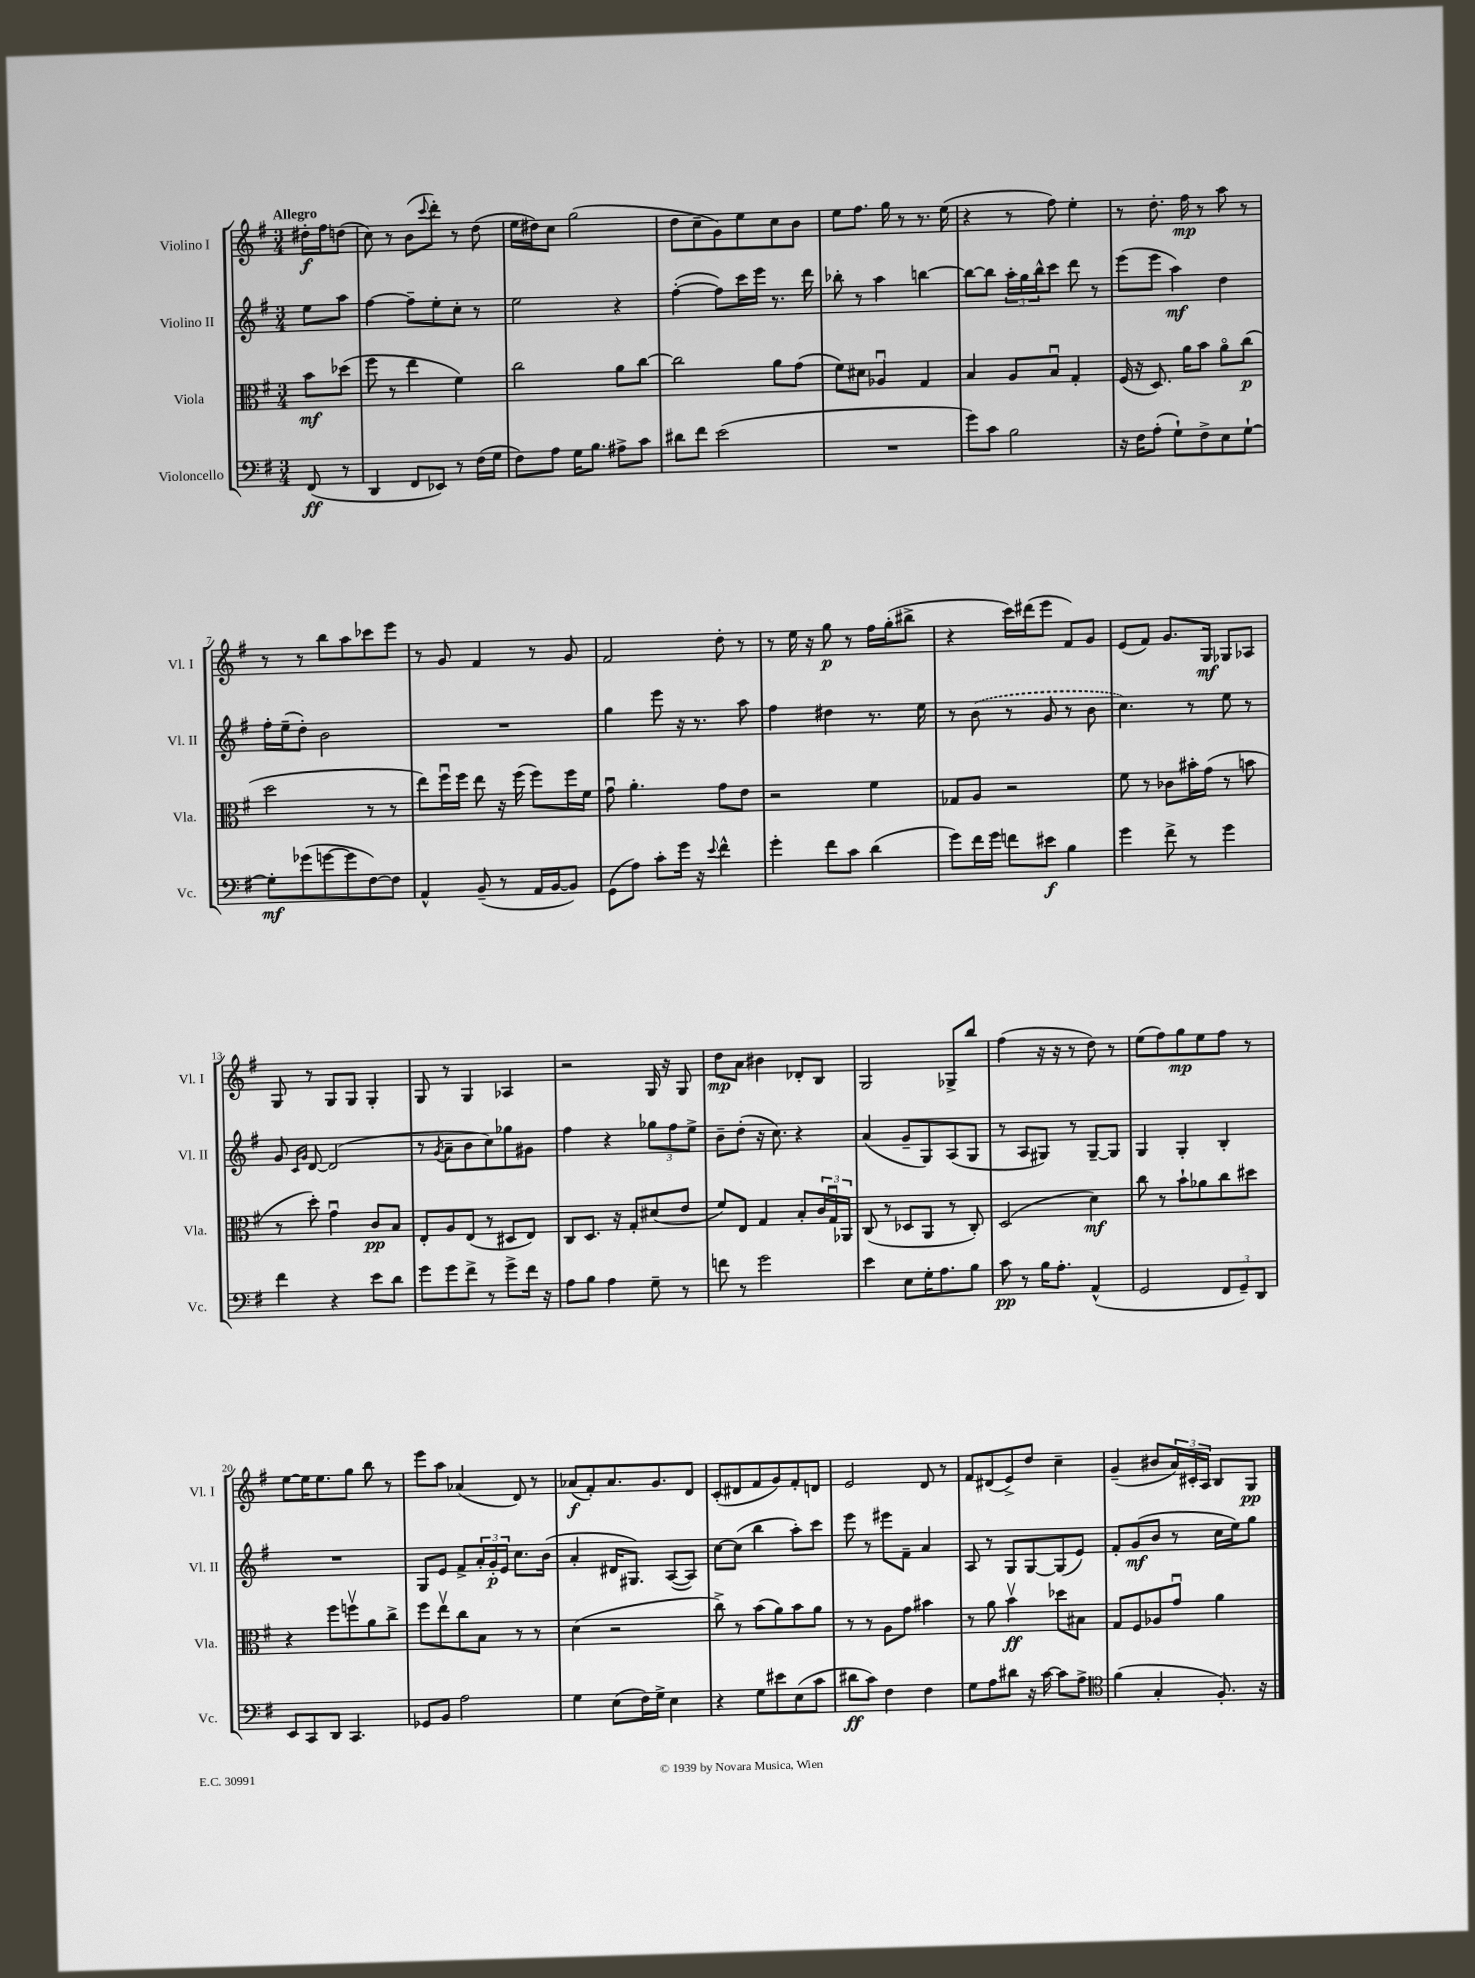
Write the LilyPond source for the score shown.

<<
\new StaffGroup <<
\new Staff = "s0" \with { instrumentName = "Violino I" shortInstrumentName = "Vl. I" } {
    \clef treble \key g \major \numericTimeSignature \time 3/4 \partial 4 \tempo "Allegro"
    dis''16-.\f fis''16 d''8( |
    c''8) r8 b'8( \appoggiatura { c'''8 } d'''8-.) r8 d''8( |
    e''16 dis''16) c''8 g''2( |
    d''8 c''8-- g'8) e''8 c''8 b'8 |
    e''8 fis''8. g''16 r8 r8. e''16( |
    r4 r8 fis''8) e''4-. |
    r8 d''8.-. fis''16\mp r8 a''8 r8 |
    r8 r8 b''8 a''8 ces'''8 e'''8 |
    r8 g'8 fis'4 r8 g'8 |
    fis'2 d''8-. r8 |
    r8 e''16 r16 g''8\p r8 fis''16 g''16-.( bis''8-> |
    r4 c'''16) dis'''16( e'''8 fis'8) g'8 |
    e'8( fis'8) g'8. g16\mf ges8 aes8 |
    g8 r8 g8 g8 g4-. |
    g8 r8 g4 aes4 |
    r2 g16 r16 g8 |
    d''8\mp a'8 bis'4 des'8-. b8 |
    g2 ges8-> b''8 |
    fis''4( r16 r16 r8 d''8) r8 |
    e''8( fis''8) g''8\mp e''8 fis''8 r8 |
    e''8~ e''16 e''8. g''8 b''8 r8 |
    e'''8 a''8 aes'4( d'8) r8 |
    aes'8\f( fis'8-.) aes'8. g'8. d'8 |
    c'8-.( dis'8 fis'8 g'8) fis'8-. d'8 |
    e'2 d'8 r8 |
    fis'8 dis'8( e'8->) d''8 c''4-- |
    g'4--( bis'8 \tuplet 3/2 { a'16) cis'16-. a16 } b8 g8\pp \bar "|." |
}
\new Staff = "s1" \with { instrumentName = "Violino II" shortInstrumentName = "Vl. II" } {
    \clef treble \key g \major \numericTimeSignature \time 3/4 \partial 4
    e''8 a''8 |
    fis''4~ fis''8-- e''8-. c''8-. r8 |
    e''2 r4 |
    fis''4~-.( fis''8) c'''16 e'''16 r8. d'''16 |
    bes''8-. r8 a''4 b''4~ |
    b''8~ b''8 \tuplet 3/2 { a''16-. g''16 b''16-^ } c'''8 d'''8 r8 |
    e'''8( e'''8 a''4\mf) d''4 |
    fis''16-. e''16--( d''8-.) b'2 |
    R2. |
    g''4 e'''8 r16 r8. a''8 |
    fis''4 dis''4 r8. e''16 |
    r8 \once \slurDashed b'8( r8 g'8 r8 b'8 |
    c''4.) r8 e''8 r8 |
    g'8 \grace { c'16 g'16 } d'8~ d'2( |
    r8 \acciaccatura { g'8 } a'8-- b'8 c''8) ges''8 gis'8 |
    fis''4 r4 \tuplet 3/2 { ges''8 fis''8 e''8-> } |
    b'8-- d''8-.( r16 c''8.) r4 |
    a'4( g'8-- g8) a8( g8 |
    r8 a8 gis8) r8 gis8~-- gis8 |
    g4 g4-. b4-. |
    R2. |
    g8 e'8 fis'8-> \tuplet 3/2 { a'16-. g'16-.\p e'16 } c''8. b'16( |
    a'4-. dis'16 gis8.) a8~( a8) |
    c''8~ c''8( b''4 a''8-.) c'''8 |
    e'''8 r8 eis'''8 fis'8-- a'4 |
    a8 r8 g8 g8~ g8( e'8) |
    fis'8-. g'8\mf( b'8 r8 c''16 e''16) g''8 \bar "|." |
}
\new Staff = "s2" \with { instrumentName = "Viola" shortInstrumentName = "Vla." } {
    \clef alto \key g \major \numericTimeSignature \time 3/4 \partial 4
    b'8\mf des''8( |
    fis''8 r8 e''4 fis'4) |
    c''2 a'8 c''8~ |
    c''2 a'8 g'8( |
    fis'8) dis'8 aes4\downbow g4 |
    b4 a8 b8\downbow g4-. |
    fis16( r16 d8.) a'16 b'8 a'8\flageolet c''8\p( |
    d''2 r8 r8 |
    e''8) fis''16\downbow fis''16 e''8 r16 fis''16( fis''8) fis''16 fis'16 |
    g'8\downbow a'4.-. g'8 e'8 |
    r2 fis'4 |
    ges8 a8 r2 |
    fis'8 r8 ces'8 bis'16-. g'16( r8 b'8 |
    r8 d''8-.) g'4\downbow c'8\pp b8 |
    e8-. a8 e8( r8 dis8 e8) |
    c8 d8. r16 g8-. dis'8( e'8 |
    fis'8) e8 g4 b8-. \tuplet 3/2 { c'16 g16\downbow aes,16 } |
    c8( r8 des8 a,8 r8 c8-.) |
    d2( d'4\mf) |
    c''8 r8 b'8-! aes'8 c''8 dis''8 |
    r4 fis''8 f''8\upbow a'8 c''8-> |
    fis''8 e''8\upbow c''8 b8 r8 r8 |
    d'4( r2 |
    c''8->) r8 b'8( a'8) b'8 a'8 |
    r8 r8 a8 g'8 bis'4 |
    r8 a'8 b'4\upbow\ff des''8 bis8 |
    g8 fis8 aes8 g'8\downbow a'4 \bar "|." |
}
\new Staff = "s3" \with { instrumentName = "Violoncello" shortInstrumentName = "Vc." } {
    \clef bass \key g \major \numericTimeSignature \time 3/4 \partial 4
    fis,8\ff( r8 |
    d,4 fis,8 ees,8) r8 fis16( g16 |
    fis8) a8 g16 b8. ais8-> c'8 |
    dis'8 fis'8 e'2( |
    R2. |
    g'8) c'8 b2 |
    r16 fis16 a8-.( g8-!) fis8-> e8 g8~-! |
    g8-.\mf ges'8( g'8~ g'8 fis8~) fis8 |
    a,4-^ b,8--( r8 a,16 b,16~ b,8) |
    g,8( a8) c'8-. g'16 r16 \appoggiatura { e'8 } fis'4-^ |
    g'4-. fis'8 c'8 d'4( |
    g'8) fis'16 g'16 f'8 eis'8\f b4 |
    g'4 fis'8-> r8 g'4 |
    fis'4 r4 e'8 d'8 |
    g'8 g'8 fis'8-> r8 g'8-> fis'16 r16 |
    a8 b8 a4 g8-- r8 |
    f'8 r8 g'2 |
    e'4 e8 g16-. a8. b8 |
    c'8\pp r8 b16 a8.-. a,4-^( |
    g,2 \tuplet 3/2 { fis,8 g,8--) d,8 } |
    e,8 c,8 d,8 c,4. |
    ges,8 b,8 a2 |
    g4 e8( fis16) g16-> e4 |
    r4 g8 eis'8 e8( c'8 |
    dis'8\ff c'8) fis4 fis4 |
    g8 a8 dis'8 r16 c'16~ c'8 a8-> |
    \clef tenor fis'4( g4-. fis8.-.) r16 \bar "|." |
}
>>
>>
